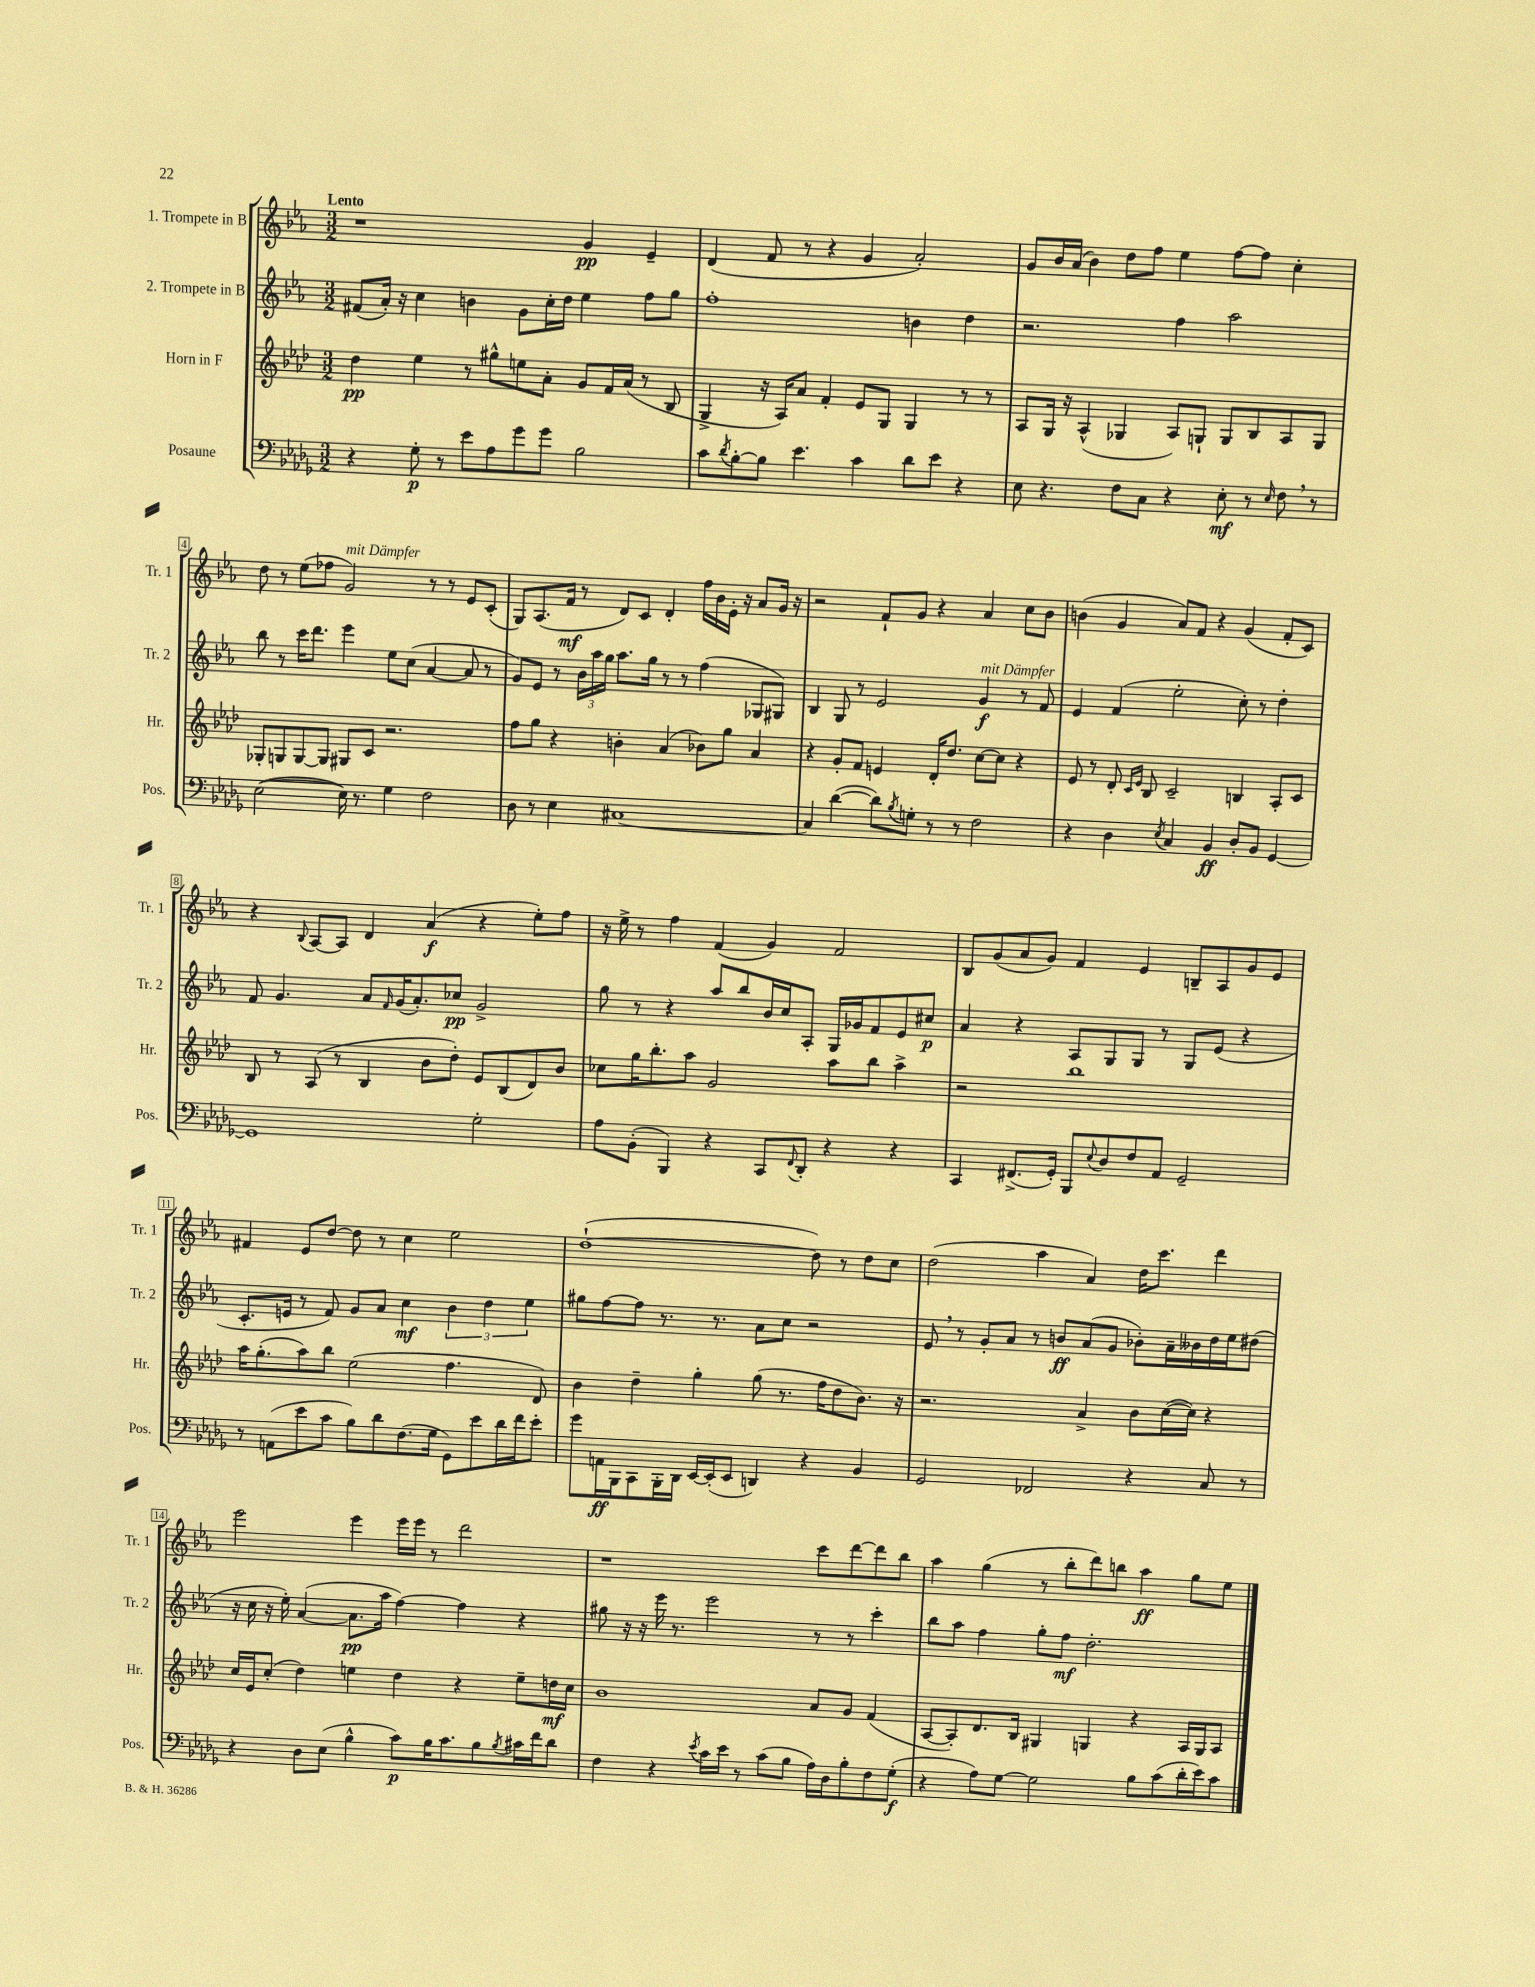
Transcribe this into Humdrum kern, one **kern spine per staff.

**kern	**dynam	**kern	**dynam	**kern	**dynam	**kern	**dynam
*part4	*part4	*part3	*part3	*part2	*part2	*part1	*part1
*staff4	*staff4	*staff3	*staff3	*staff2	*staff2	*staff1	*staff1
*I"Posaune	*	*I"Horn in F	*	*I"2. Trompete in B	*	*I"1. Trompete in B	*
*I'Pos.	*	*I'Hr.	*	*I'Tr. 2	*	*I'Tr. 1	*
*clefF4	*	*clefG2	*	*clefG2	*	*clefG2	*
*k[b-e-a-d-g-]	*	*k[b-e-a-d-]	*	*k[b-e-a-]	*	*k[b-e-a-]	*
*M3/2	*	*M3/2	*	*M3/2	*	*M3/2	*
=1	=1	=1	=1	=1	=1	=1	=1
!	!	!	!	!	!	!LO:TX:a:B:t=Lento	!
4r	.	4dd-\	pp	(8f#X/L	.	1r	.
.	.	.	.	16a-'/Jk)	.	.	.
.	.	.	.	16r	.	.	.
8G-'\	p	4ee-\	.	4cc\	.	.	.
8r	.	.	.	.	.	.	.
8e-\L	.	8r	.	4bn\	.	.	.
8A-\	.	8gg#X^^\L	.	.	.	.	.
8g-\	.	8een\	.	8g\L	.	.	.
8g-\J	.	8a-'\J	.	16cc'\L	.	.	.
.	.	.	.	16dd\JJ	.	.	.
2B-\	.	8g/L	.	4ee-\	.	4g/	pp
.	.	16f/L	.	.	.	.	.
.	.	(16a-/JJ	.	.	.	.	.
.	.	8r	.	8ff\L	.	4e-~/	.
.	.	8B-/	.	8gg\J	.	.	.
=2	=2	=2	=2	=2	=2	=2	=2
8c\L	.	4G^/	.	1ff'	.	(4d/	.
8qd-/	.	.	.	.	.	.	.
[8B-'\	.	.	.	.	.	.	.
8B-\J]	.	16r	.	.	.	8f/	.
.	.	16A-/KL)	.	.	.	.	.
4.e-\	.	8a-/J	.	.	.	8r	.
.	.	4f'/	.	.	.	4r	.
4c\	.	8e-/L	.	.	.	4g/	.
.	.	8G/J	.	.	.	.	.
8d-\L	.	4G/	.	4bn\	.	2a-'/)	.
8e-\J	.	.	.	.	.	.	.
4r	.	8r	.	4dd\	.	.	.
.	.	8r	.	.	.	.	.
=3	=3	=3	=3	=3	=3	=3	=3
8E-\	.	8A-/L	.	2.r	.	8g/L	.
4.r	.	16G/Jk	.	.	.	16b-/L	.
.	.	16r	.	.	.	(16a-/JJ	.
.	.	(4A-^^/	.	.	.	4b-\)	.
8F\L	.	4G-X/	.	.	.	8dd\L	.
8C\J	.	.	.	.	.	8ff\J	.
4r	.	8A-/L)	.	4ff\	.	4ee-\	.
.	.	8Gn`/J	.	.	.	.	.
8E-'\	mf	8G/L	.	2aa-\	.	[8ff\L	.
8r	.	8B-/	.	.	.	8ff\J]	.
16qqE-/	.	.	.	.	.	.	.
8F,\	.	8A-/	.	.	.	4cc'\	.
8r	.	8G/J	.	.	.	.	.
!!LO:LB:g=z
=4	=4	=4	=4	=4	=4	=4	=4
([2E-\	.	8G-X'/L	.	8bb-\	.	8dd\	.
.	.	8Gn/	.	8r	.	8r	.
.	.	[8G/	.	16ccc\KL	.	(8ee-\L	.
.	.	.	.	8.ddd\J	.	.	.
.	.	8G/J]	.	.	.	8ff-X\J	.
!	!	!	!	!	!	!LO:TX:a:i:t=mit Dämpfer	!
16E-\])	.	8G#X/L	.	4eee-\	.	2g/)	.
8.r	.	.	.	.	.	.	.
.	.	8c/J	.	.	.	.	.
4G-\	.	2.r	.	8ee-\L	.	.	.
.	.	.	.	(8cc\J	.	.	.
2F\	.	.	.	[4a-/	.	8r	.
.	.	.	.	.	.	8r	.
.	.	.	.	8a-/]	.	8e-/L	.
.	.	.	.	8r	.	(8c'/J	.
=5	=5	=5	=5	=5	=5	=5	=5
8D-\	.	8ff\L	.	8g/L)	.	8G/L)	.
8r	.	8gg\J	.	8e-/J	.	(8.A-/	.
4E-\	.	4r	.	8r	.	.	.
.	.	.	.	.	.	16f/Jk	mf
.	.	.	.	24b-\LL	.	8r	.
.	.	.	.	24aa-\	.	.	.
.	.	.	.	24gg\JJ	.	.	.
[1C#X	.	4bn'\	.	8.aa-\L	.	8d/L)	.
.	.	.	.	.	.	8c/J	.
.	.	.	.	16gg\Jk	.	.	.
.	.	(4a-/	.	8r	.	4d'/	.
.	.	.	.	8r	.	.	.
.	.	8b-X\L)	.	(4ff\	.	16ff\LL	.
.	.	.	.	.	.	16b-\	.
.	.	8gg\J	.	.	.	16e-'\JJ	.
.	.	.	.	.	.	16r	.
.	.	4a-/	.	8G-X/L	.	8a-/L	.
.	.	.	.	8G#X/J)	.	16g/Jk	.
.	.	.	.	.	.	16r	.
=6	=6	=6	=6	=6	=6	=6	=6
4C#/]	.	4r	.	4B-/	.	2r	.
([4d-\	.	8g'/L	.	8G/	.	.	.
.	.	8f/J	.	8r	.	.	.
8d-\L])	.	4en/	.	2e-/	.	8f`/L	.
8qB-/	.	.	.	.	.	.	.
8Gn'\J	.	.	.	.	.	8g/J	.
8r	.	16d-'/KL	.	.	.	4r	.
.	.	8.dd-/J	.	.	.	.	.
8r	.	.	.	.	.	.	.
!	!	!	!	!LO:TX:a:i:t=mit Dämpfer	!	!	!
2F\	.	[8cc\L	.	4g/	f	4a-/	.
.	.	8cc\J]	.	.	.	.	.
.	.	4r	.	8r	.	8cc\L	.
.	.	.	.	8f/	.	8b-\J	.
=7	=7	=7	=7	=7	=7	=7	=7
4r	.	8e-/	.	4e-/	.	(4bn\	.
.	.	8r	.	.	.	.	.
4D-\	.	8d-'/	.	(4f/	.	4g/	.
.	.	16qqc/LL	.	.	.	.	.
.	.	16qqe-/JJ	.	.	.	.	.
.	.	8B-/	.	.	.	.	.
8qE-/	.	.	.	.	.	.	.
4C/	.	2c~/	.	2ee-'\	.	8a-/L)	.
.	.	.	.	.	.	8f/J	.
4BB-/	ff	.	.	.	.	4r	.
8D-'/L	.	4Bn/	.	8cc'\)	.	(4g/	.
8BB-/J	.	.	.	8r	.	.	.
[4GG-/	.	8A-'/L	.	4dd'\	.	8f'/L	.
.	.	8c/J	.	.	.	8c/J)	.
!!LO:LB:g=z
=8	=8	=8	=8	=8	=8	=8	=8
1GG-]	.	8B-/	.	8f/	.	4r	.
.	.	8r	.	4.g/	.	.	.
.	.	.	.	.	.	8qqB-/	.
.	.	(8A-/	.	.	.	[8A-/L	.
.	.	8r	.	.	.	8A-/J]	.
.	.	4B-/	.	8a-/L	.	4d/	.
.	.	.	.	16qqf/	.	.	.
.	.	.	.	(16g/K	.	.	.
.	.	.	.	8.a-'/)	.	.	.
.	.	8b-\L	.	.	.	(4a-/	f
.	.	8dd-'\J)	.	8cc-X/J	pp	.	.
2G-'\	.	8e-/L	.	2g^/	.	4r	.
.	.	(8B-/	.	.	.	.	.
.	.	8d-/)	.	.	.	8ee-'\L)	.
.	.	8b-/J	.	.	.	8ff\J	.
=9	=9	=9	=9	=9	=9	=9	=9
8A-\L	.	8cc-X\L	.	8gg\	.	16r	.
.	.	.	.	.	.	16ee-^\	.
(8BB-'\J	.	16gg\K	.	8r	.	8r	.
.	.	8.bb-'\	.	.	.	.	.
4BBB-/)	.	.	.	4r	.	4ff\	.
.	.	8aa-\J	.	.	.	.	.
4r	.	2g/	.	8aa-/L	.	(4f/	.
.	.	.	.	8bb-/	.	.	.
8CC/L	.	.	.	16b-/L	.	4g/)	.
.	.	.	.	16cc/J	.	.	.
8qqFF/	.	.	.	.	.	.	.
8DD-'/J	.	.	.	8A-'/J	.	.	.
4r	.	8aa-\L	.	16G/LL	.	2f/	.
.	.	.	.	16g-X/J	.	.	.
.	.	8bb-\J	.	8f/	.	.	.
4r	.	4aa-^\	.	8e-/	.	.	.
.	.	.	.	8cc#X/J	p	.	.
=10	=10	=10	=10	=10	=10	=10	=10
4CC/	.	2r	.	4a-/	.	8B-/L	.
.	.	.	.	.	.	(8g/	.
(8.FF#X^/L	.	.	.	4r	.	8a-/	.
.	.	.	.	.	.	8g/J)	.
16GG-'/Jk)	.	.	.	.	.	.	.
8BBB-/L	.	1bb-	.	8A-/L	.	4f/	.
8qqE-/	.	.	.	.	.	.	.
8D-/	.	.	.	8G/	.	.	.
8F/	.	.	.	8G/J	.	4e-/	.
8AA-/J	.	.	.	8r	.	.	.
2GG-~/	.	.	.	8G/L	.	8Bn~/L	.
.	.	.	.	(8e-/J	.	8A-/	.
.	.	.	.	4r	.	8g/	.
.	.	.	.	.	.	8e-/J	.
!!LO:LB:g=z
=11	=11	=11	=11	=11	=11	=11	=11
8r	.	16aa-\KL	.	8.c'/L	.	4f#X/	.
.	.	(8.gg'\	.	.	.	.	.
(8AAn\L	.	.	.	.	.	.	.
.	.	.	.	16en/Jk	.	.	.
8e-\	.	8aa-\)	.	8r	.	8e-/L	.
8c\J	.	8bb-\J	.	8f/)	.	[8dd/J	.
8B-\L)	.	(2ee-\	.	8g/L	.	8dd\]	.
8d-\	.	.	.	8a-/J	.	8r	.
(8.F\	.	.	.	4cc\	mf	4cc\	.
16G-\Jk	.	.	.	.	.	.	.
8GG-\L)	.	4.ff\	.	6b-\	.	2ee-\	.
8e-\	.	.	.	.	.	.	.
.	.	.	.	6dd\	.	.	.
16d-\L	.	.	.	.	.	.	.
16f\J	.	.	.	.	.	.	.
.	.	.	.	6ee-\	.	.	.
8e-'\J	.	8d-/)	.	.	.	.	.
=12	=12	=12	=12	=12	=12	=12	=12
8g-\L	.	4b-\	.	8gg#X\L	.	([1dd`	.
16AAn\L	ff	.	.	[8ff\	.	.	.
16BBB-\J	.	.	.	.	.	.	.
8CC\	.	4dd-~\	.	8ff\J]	.	.	.
16BBB-'\L	.	.	.	8.r	.	.	.
16DD-\JJ	.	.	.	.	.	.	.
[16EE-/LL	.	4gg'\	.	.	.	.	.
(16EE-'/J]	.	.	.	8.r	.	.	.
8EE-/J	.	.	.	.	.	.	.
4DDn/)	.	(8gg\	.	8a-\L	.	.	.
.	.	8.r	.	8cc\J	.	.	.
4r	.	.	.	2r	.	8dd\])	.
.	.	16ff\KL	.	.	.	.	.
.	.	8dd-\	.	.	.	8r	.
4BB-/	.	8.b-\J)	.	.	.	8dd\L	.
.	.	.	.	.	.	8cc\J	.
.	.	16r	.	.	.	.	.
=13	=13	=13	=13	=13	=13	=13	=13
2GG-/	.	2.r	.	8e-,/	.	(2dd\	.
.	.	.	.	8r	.	.	.
.	.	.	.	8g'/L	.	.	.
.	.	.	.	8a-/J	.	.	.
2FF-X/	.	.	.	8r	.	4aa-\	.
.	.	.	.	8bn/L	ff	.	.
.	.	4a-^/	.	(8a-/	.	4a-/)	.
.	.	.	.	8g/J	.	.	.
4r	.	8b-\L	.	8b-X'\L)	.	16dd\KL	.
.	.	.	.	.	.	8.ccc\J	.
.	.	([16cc\L	.	16a-~\L	.	.	.
.	.	16cc\JJ])	.	16b--X\	.	.	.
8C/	.	4r	.	16dd\	.	4ddd\	.
.	.	.	.	16ee-\J	.	.	.
8r	.	.	.	(8dd#X\J	.	.	.
!!LO:LB:g=z
=14	=14	=14	=14	=14	=14	=14	=14
4r	.	16cc/LL	.	16r	.	2eee-\	.
.	.	16e-/J	.	16cc\	.	.	.
.	.	(8cc'/J	.	16r	.	.	.
.	.	.	.	16ee-'\)	.	.	.
8D-\L	.	4dd-\)	.	([4a-/	.	.	.
(8E-\J	.	.	.	.	.	.	.
4B-^^\	.	4een\	.	8.a-\L]	pp	4eee-\	.
.	.	.	.	16aa-\Jk	.	.	.
8c\L)	p	4dd-\	.	[4ff\)	.	16eee-\LL	.
.	.	.	.	.	.	16eee-\JJ	.
16B-\K	.	.	.	.	.	8r	.
8.c\	.	.	.	.	.	.	.
.	.	4r	.	4ff\]	.	2ddd\	.
8B-\	.	.	.	.	.	.	.
8qB-/	.	.	.	.	.	.	.
16c#X\L	.	8ee~\L	.	4r	.	.	.
16f\J	.	.	.	.	.	.	.
8d-\J	.	16ddn\L	mf	.	.	.	.
.	.	16cc\JJ	.	.	.	.	.
=15	=15	=15	=15	=15	=15	=15	=15
4F\	.	1b-	.	8gg#X\	.	1r	.
.	.	.	.	16r	.	.	.
.	.	.	.	16r	.	.	.
4r	.	.	.	16eee-\	.	.	.
.	.	.	.	8.r	.	.	.
8qe-/	.	.	.	.	.	.	.
16c\LL	.	.	.	2eee-\	.	.	.
16e-\JJ	.	.	.	.	.	.	.
8r	.	.	.	.	.	.	.
(8c\L	.	.	.	.	.	.	.
8B-\J	.	.	.	.	.	.	.
16A-\LL)	.	8a-/L	.	8r	.	8ccc\L	.
16D-\J	.	.	.	.	.	.	.
8B-'\	.	8g/J	.	8r	.	[8ddd\	.
8F\	.	(4f/	.	4ccc'\	.	8ddd\]	.
(8G-'\J	f	.	.	.	.	8bb-\J	.
=16	=16	=16	=16	=16	=16	=16	=16
4r	.	[8A-/L	.	8bb-\L	.	4aa-\	.
.	.	8A-'/])	.	8aa-\J	.	.	.
8A-\L)	.	8.d-/	.	4ff\	.	(4gg\	.
[8G-\J	.	.	.	.	.	.	.
.	.	16B-/Jk	.	.	.	.	.
2G-\]	.	4G#X/	.	8gg'\L	.	8r	.
.	.	.	.	8ff\J	mf	8bb-'\L	.
.	.	4Gn/	.	2.dd'\	.	8ddd\)	.
.	.	.	.	.	.	8bbn\J	.
8B-\L	.	4r	.	.	.	4aa-\	ff
(8c\	.	.	.	.	.	.	.
16d-'\L	.	16A-/LL	.	.	.	8gg\L	.
16e-\J)	.	16G/J	.	.	.	.	.
8c\J	.	8A-/J	.	.	.	8ee-\J	.
==	==	==	==	==	==	==	==
*-	*-	*-	*-	*-	*-	*-	*-
